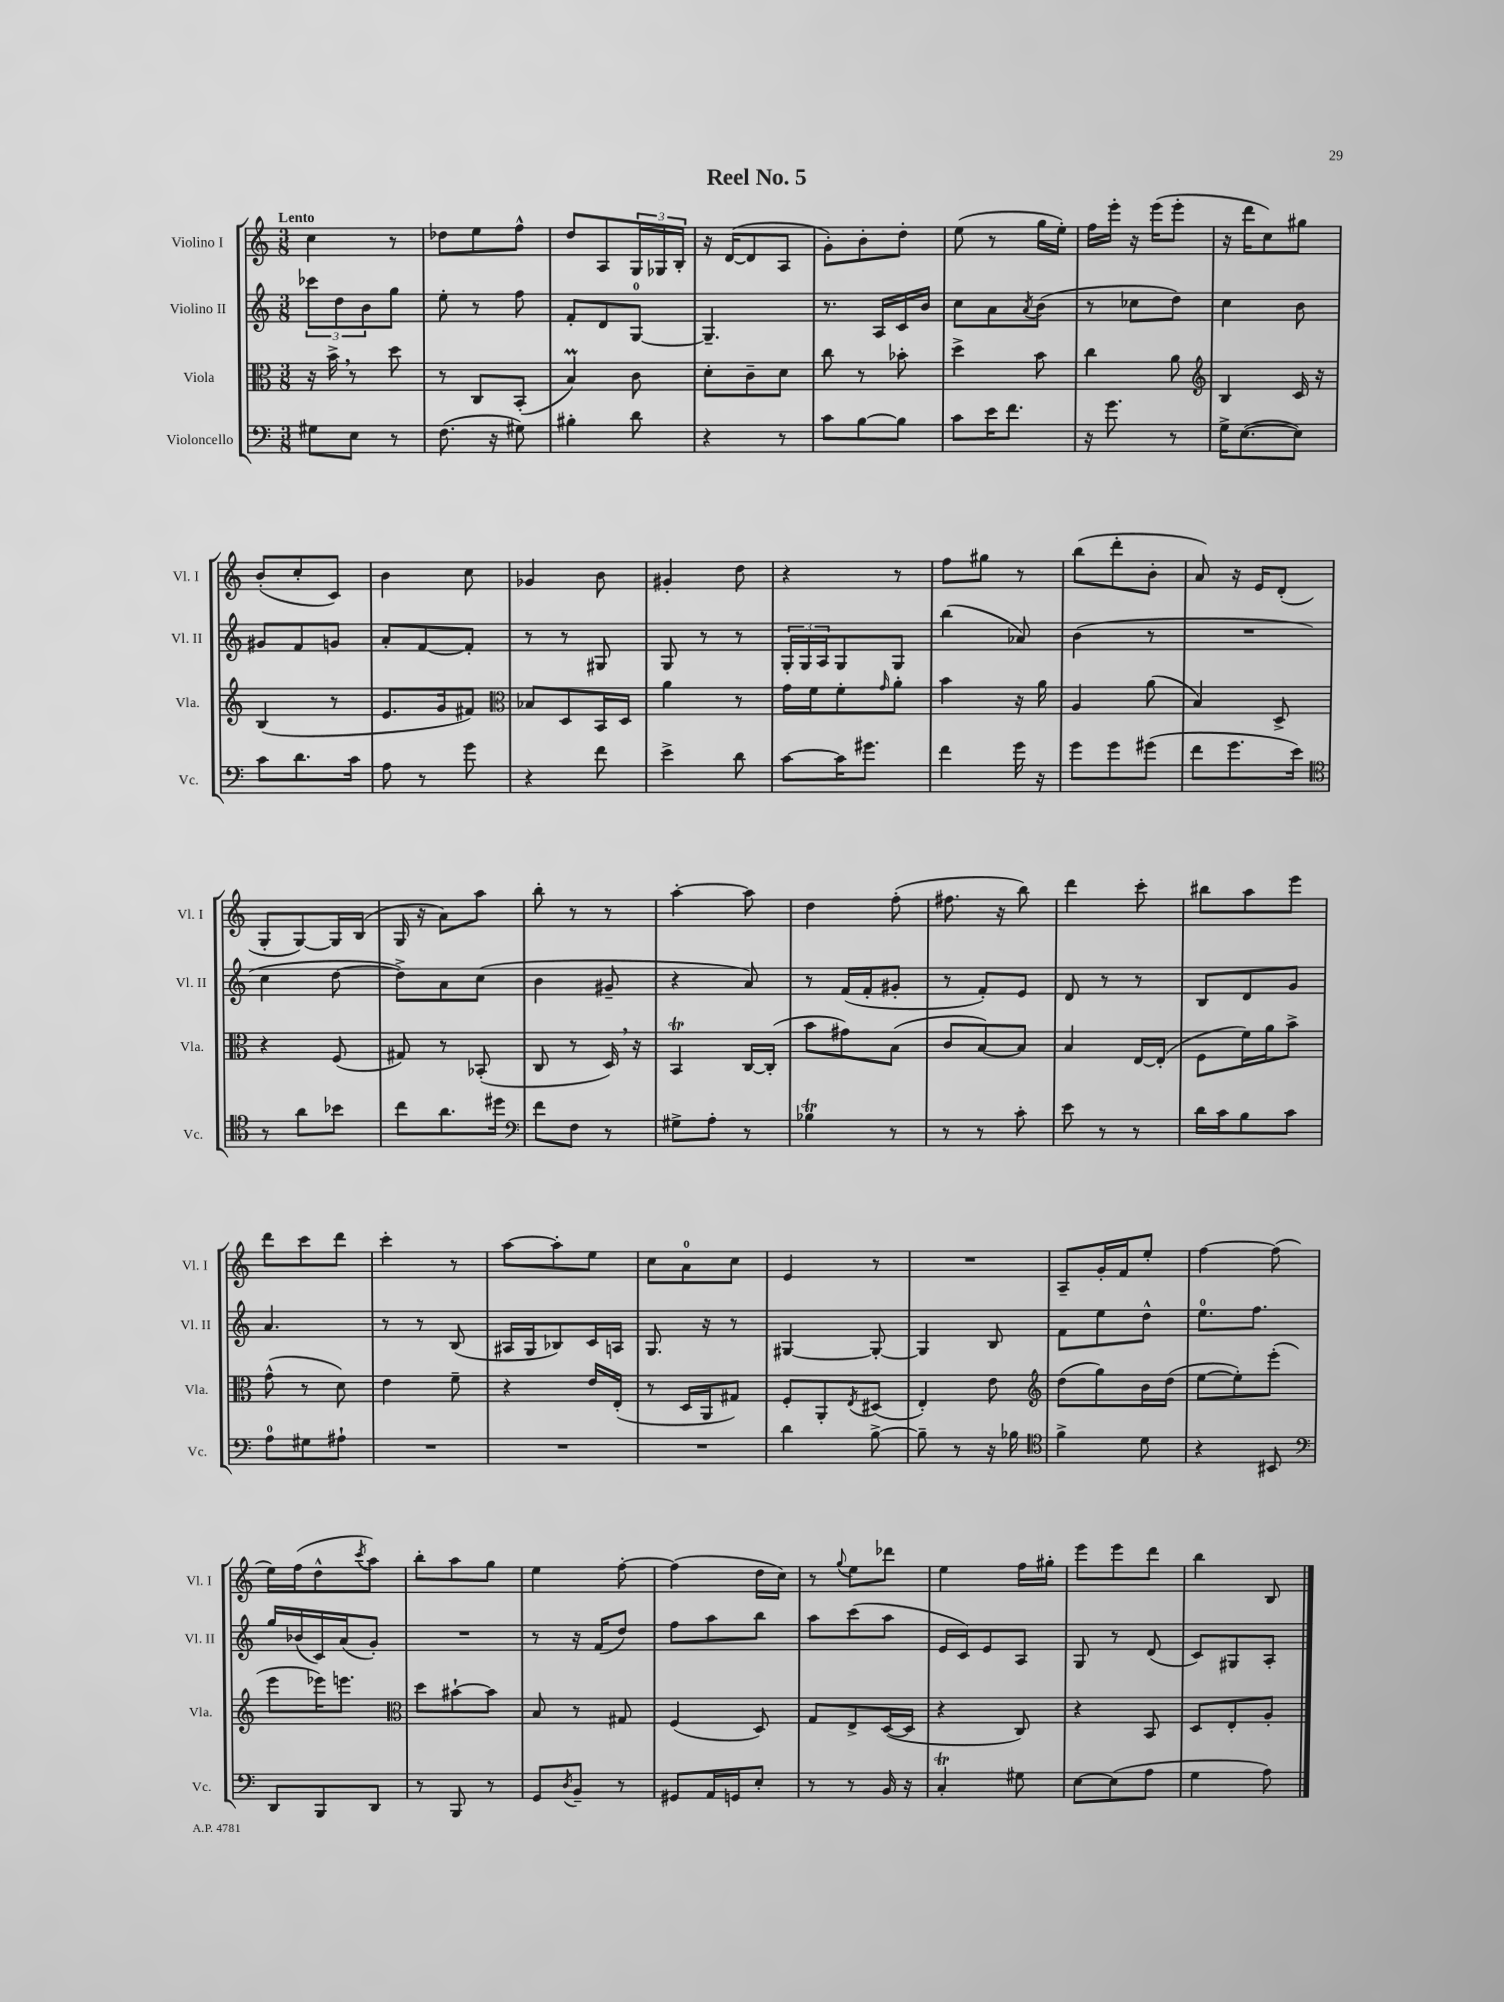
\header { title = "Reel No. 5" }
<<
\new StaffGroup <<
\new Staff = "s0" \with { instrumentName = "Violino I" shortInstrumentName = "Vl. I" } {
    \clef treble \key c \major \numericTimeSignature \time 3/8 \tempo "Lento"
    c''4 r8 |
    des''8 e''8 f''8-^ |
    d''8 a8 \tuplet 3/2 { g16 ges16 b16-. } |
    r16 d'16~( d'8 a8 |
    g'8-.) b'8-. d''8-. |
    e''8( r8 g''16 e''16-.) |
    f''16 e'''16-. r16 e'''16( e'''8-. |
    r16 d'''16 c''8) gis''8 |
    b'8-.( c''8-. c'8) |
    b'4 c''8 |
    ges'4 b'8 |
    gis'4-. d''8 |
    r4 r8 |
    f''8 gis''8 r8 |
    b''8( d'''8-. b'8-. |
    a'8) r16 e'16 d'8-.( |
    g8-. g8~) g16 b16( |
    g16 r16 a'8) a''8 |
    b''8-. r8 r8 |
    a''4~-. a''8 |
    d''4 f''8-.( |
    fis''8. r16 b''8) |
    d'''4 c'''8-. |
    bis''8 a''8 e'''8 |
    d'''8 c'''8 d'''8 |
    c'''4-. r8 |
    a''8~ a''8-. e''8 |
    c''8 a'8-0 c''8 |
    e'4 r8 |
    R4. |
    a8-- g'16-. f'16 e''8-. |
    f''4~ f''8( |
    e''16) f''16( d''8-^ \acciaccatura { c'''8 } a''8) |
    b''8-. a''8 g''8 |
    e''4 f''8~-. |
    f''4( d''16 c''16) |
    r8 \appoggiatura { g''8 } e''8 des'''8 |
    e''4 f''16 gis''16-. |
    e'''8 e'''8 d'''8 |
    b''4 b8 \bar "|." |
}
\new Staff = "s1" \with { instrumentName = "Violino II" shortInstrumentName = "Vl. II" } {
    \clef treble \key c \major \numericTimeSignature \time 3/8
    \tuplet 3/2 { ces'''8 d''8 b'8 } g''8 |
    e''8-. r8 f''8 |
    f'8-. d'8 g8-0~ |
    g4.-- |
    r8. a16 c'16 b'16 |
    c''8 a'8 \acciaccatura { a'8 } b'8( |
    r8 ces''8 d''8) |
    c''4 b'8 |
    gis'8 f'8 g'8 |
    a'8-. f'8~ f'8-. |
    r8 r8 gis8 |
    g8 r8 r8 |
    \tuplet 3/2 { g16-. g16 a16 } g8 g8 |
    b''4( aes'8) |
    b'4( r8 |
    R4. |
    c''4 d''8~ |
    d''8->) a'8 c''8( |
    b'4 gis'8-- |
    r4 a'8) |
    r8 f'16( f'16-. gis'8-. |
    r8 f'8-.) e'8 |
    d'8 r8 r8 |
    b8 d'8 g'8 |
    a'4. |
    r8 r8 b8( |
    ais16 g16 bes8) c'16 a16 |
    g8. r16 r8 |
    gis4~ gis8~-. |
    gis4 b8 |
    f'8 e''8 d''8-^ |
    e''8.-0 f''8. |
    g''16 bes'16( c'16) a'16( g'8-.) |
    R4. |
    r8 r16 f'16( d''8) |
    f''8 a''8 b''8 |
    a''8 c'''8( a''8 |
    e'16 c'16) e'8 a8 |
    g8 r8 d'8( |
    c'8) gis8 a8-. \bar "|." |
}
\new Staff = "s2" \with { instrumentName = "Viola" shortInstrumentName = "Vla." } {
    \clef alto \key c \major \numericTimeSignature \time 3/8
    r16 b'16-> \breathe r8 d''8 |
    r8 c8 b,8-.( |
    b4\prall) c'8 |
    d'8-. c'8-- d'8 |
    c''8 r8 bes'8-. |
    d''4-> b'8 |
    c''4 a'8 |
    \clef treble b4 c'16 r16 |
    b4( r8 |
    e'8. g'16 fis'8) |
    \clef alto bes8 d8 b,16 d16 |
    a'4 r8 |
    g'16 f'16 f'8-. \grace { g'16 } a'8-. |
    b'4 r16 a'16 |
    a4 a'8( |
    b4) d8-> |
    r4 f8( |
    gis8) r8 bes,8-.( |
    c8 r8 d16) \breathe r16 |
    b,4\trill c16~ c16-.( |
    b'8 gis'8) b8( |
    c'8 b8~) b8 |
    b4 e16~ e16-.( |
    f8 f'16) a'16 b'8-> |
    g'8-^( r8 d'8) |
    e'4 f'8-- |
    r4 e'16 e16-.( |
    r8 d16 a,16 gis8) |
    f8-. a,8-. \acciaccatura { e8 } dis8( |
    e4-.) e'8 |
    \clef treble d''8( g''8) b'16 d''16( |
    e''8~ e''8-.) e'''8-.( |
    e'''8 ees'''16) e'''8. |
    \clef alto d''8 bis'8~-! bis'8 |
    b8 r8 gis8 |
    f4( d8) |
    g8 e8-> d16~( d16 |
    r4 c8) |
    r4 b,8 |
    d8 e8-. a8-. \bar "|." |
}
\new Staff = "s3" \with { instrumentName = "Violoncello" shortInstrumentName = "Vc." } {
    \clef bass \key c \major \numericTimeSignature \time 3/8
    gis8 e8 r8 |
    f8.( r16 gis8) |
    bis4-. d'8 |
    r4 r8 |
    c'8 b8~ b8 |
    c'8 e'16 f'8. |
    r16 g'8. r8 |
    g16-> e8.~( e8) |
    c'8 d'8. c'16 |
    a8 r8 g'8 |
    r4 f'8 |
    e'4-> d'8 |
    c'8~ c'16 gis'8. |
    f'4 g'16 r16 |
    g'8 g'8 gis'8( |
    f'8 g'8. e'16) |
    \clef tenor r8 a'8 bes'8 |
    c''8 a'8. dis''16 |
    \clef bass f'8 f8 r8 |
    gis8-> a8-. r8 |
    bes4\trill r8 |
    r8 r8 c'8-. |
    e'8 r8 r8 |
    d'16 c'16 b8 c'8 |
    a8-0 gis8 ais8-! |
    R4. |
    R4. |
    R4. |
    d'4 b8~-> |
    b8-- r8 r16 bes16 |
    \clef tenor f'4-> d'8 |
    r4 bis,8 |
    \clef bass d,8 b,,8 d,8 |
    r8 b,,8 r8 |
    g,8 \acciaccatura { d8 } b,8-- r8 |
    gis,8 a,16 g,16 e8-. |
    r8 r8 b,16 r16 |
    c4-.\trill gis8 |
    e8~ e8( a8 |
    g4 a8) \bar "|." |
}
>>
>>
\layout { \context { \Score \remove "Bar_number_engraver" } }
